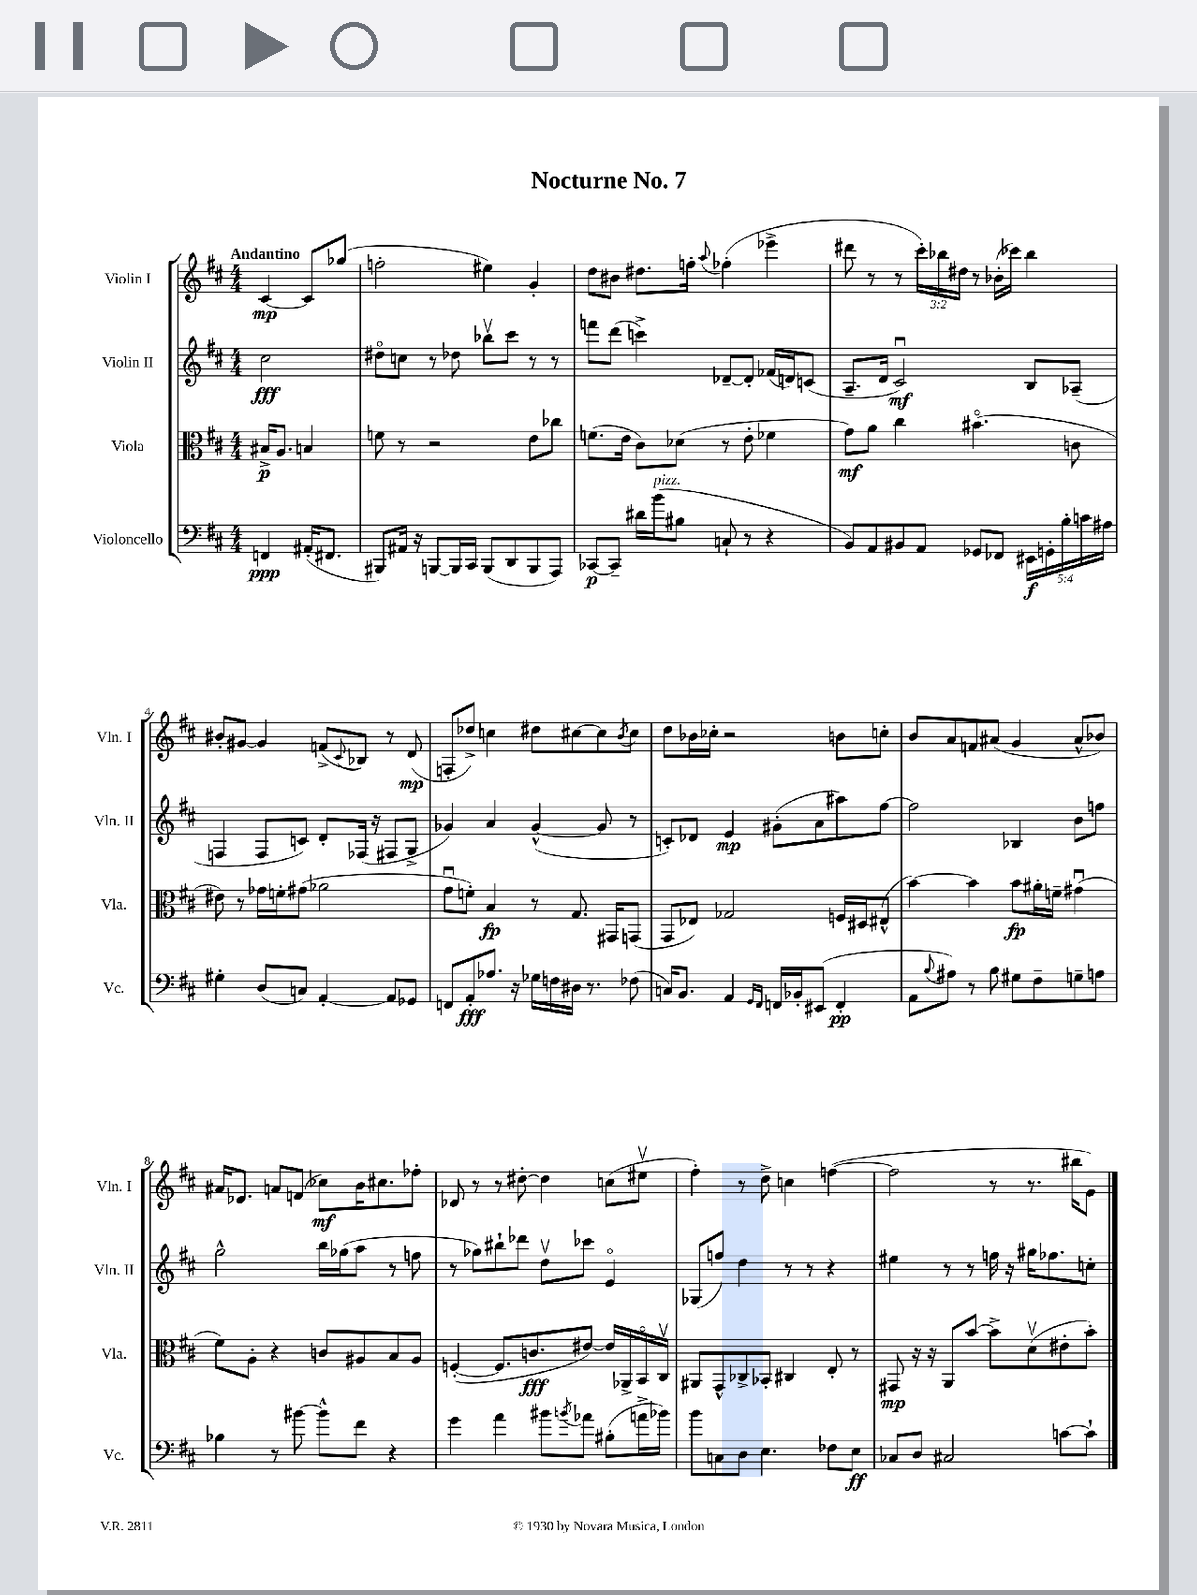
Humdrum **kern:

**kern	**kern	**kern	**kern
*staff4	*staff3	*staff2	*staff1
*clefF4	*clefC3	*clefG2	*clefG2
*k[f#c#]	*k[f#c#]	*k[f#c#]	*k[f#c#]
*M4/4	*M4/4	*M4/4	*M4/4
4FF/	16B#^/LK	2cc#\	[4c#/
.	8.A/J	.	.
(16AA#'/LK	4B/	.	8c#/]L
8.FF#/J	.	.	.
.	.	.	(8gg-/J
=	=	=	=
8BBB#/L)	8f\	8dd#o\L	2ff'\
16AA#/Jk	8r	8cc\J	.
16r	.	.	.
[8BBB/L	2r	8r	.
16BBB/]L	.	8dd-\	.
16CC#/JJ	.	.	.
(8BBB/L	.	8bb-v\L	4ee#\)
8DD/	.	8ccc#\J	.
8BBB/	8e\L	8r	4g'/
8AAA/J)	8cc-\J	8r	.
=	=	=	=
[8CC-/L	(8.f\L	8fff\L	8dd\L
8CC-~/]J	.	(8ddd\J	8b#\J
.	16e\Jk	.	.
16d#\LL	8c#\L)	4ccc^\)	8.dd#\L
(16b\J	.	.	.
8B#\J	(8d-\J	.	.
.	.	.	16ff'\Jk
.	.	.	8qqaa/
8C`/	8r	[8d-~/L	(4ff-'\
8r	8e'\	8d-'/]J	.
4r	4f-\	(16f-/LL	4eee-^\
.	.	16d/J)	.
.	.	(8c/J	.
=	=	=	=
8BB/L)	8g\L)	8.A~/L	8ddd#\
8AA/	8a\J	.	8r
.	.	16d/Jk	.
8BB#/	4cc#\	2c#u/)	8r
8AA/J	.	.	24ccc#'\LL)
.	.	.	24bb-\
.	.	.	24dd#\JJ
8GG-/L	(4.b#o\	.	8r
8FF-/J	.	.	(16b-'\LL
.	.	.	16ccc-\JJ)
20EE#\LL	.	8B/L	4bb-\
20GG'\	.	.	.
20B'\	.	.	.
.	8c\	(8A-~/J	.
20c\	.	.	.
20A#\JJ	.	.	.
=	=	=	=
4G#'\	8e#\)	4F/	8b#'/L
.	8r	.	[8g#/J
(8D/L	16g-\LL	8F/L	4g#/]
.	16f'\J	.	.
8C/J)	(8g#\J	8c/J)	.
[4AA'/	2a-\	8d'/L	(8f^/L
.	.	.	8qqc#/
.	.	(16F-/Jk	8B-/J)
.	.	16r	.
8AA/]L	.	8F#/L	8r
8GG-/J	.	8G^/J	(8d/
=	=	=	=
8FF/L	8gu\L	4g-/)	8F'/L
8AA'/	8f'\J)	.	8dd-^/J)
8.A-/J	4B/	4a/	4cc\
16r	.	.	.
16G-\LL	8r	([4g-^^/	8dd#\L
16F\	.	.	.
16D#\JJ	8.G/	.	[8cc#\
8.r	.	.	.
.	.	8g-/]	8cc#\]
.	16GG#/LK	.	.
.	.	.	8qb/
(8F-\	(8GG/J	8r	8cc#\J
=	=	=	=
16C/LK)	8GG/L	8c'/L)	8dd\L
8.BB/J	.	.	.
.	8E-/J)	8d-/J	16b-\L
.	.	.	16cc-'\JJ
4AA/	2G-/	4e/	2r
16qqGG/LL	.	.	.
16qqFF#/JJ	.	.	.
16FF/LL	.	(8g#'\L	.
16BB-'/J	.	.	.
(8EE#/J	.	8a\	.
4FF'/	16F/LL	8aa#\)	8b\L
.	16D#/J	.	.
.	(8E#^^/J	[8ff#\J	8cc'\J
=	=	=	=
8AA\L	[4b\)	2ff#\]	8b/L
8qqB/	.	.	.
8A#\J)	.	.	8a/
8r	4b\]	.	8f/
8B\	.	.	(8a#/J
8G#\L	8b\L	4B-/	4g/
8F#~\	16a#'\L	.	.
.	16f~\JJ	.	.
8G~\	(4g#u\	8b\L	8a#^^/L
8A\J	.	8ff\J	8b-/J)
=	=	=	=
4B-\	8f#\L)	2gg^^\	16a#/LK
.	.	.	8.e-/J
.	8A'\J	.	.
8r	4r	.	8a/L
[8b#\	.	.	(8f/J
8b#^^\]L	8c/L	16bb\LL	8cc-\L)
.	.	(16gg-\J	.
8f#\J	8A#/	8aa\J	16b\K
.	.	.	8.cc#\
4r	8B/	8r	.
.	8A#/J	8ff\	8ff-'\J
=	=	=	=
4g\	([4F'/	8r	8d-/
.	.	8gg-\L)	8r
4a\	8.F/]L	8bb#`\	8r
.	.	8ddd-\J	[8dd#'\
.	8.c/	.	.
8b#\L	.	8ddv\L	4dd#\]
8qb/	.	.	.
8a-\J	[8e#/J)	8ccc-\J	.
(8B#'\L	16e#/]LL	4eo/	(8cc\L
.	16AA-^/	.	.
16a^\L	16BBo/	.	8ee#v\J
16b-\JJ)	16C#v/JJ	.	.
=	=	=	=
8b\L	8AA#/L	(8G-/L	4ff#'\)
8C\	8GG^^/	8ff/J)	.
8D\J	8C-^/	4dd\	8r
4.E\	8BB-'/J	.	8dd^\
.	4C#/	8r	4cc\
.	.	8r	.
8F-\L	8E'/	4r	([4ff\
8E\J	8r	.	.
=	=	=	=
8C-/L	8GG#/	4ee#\	2ff\]
8D/J	16r	.	.
.	16r	.	.
2C#/	8AA/L	8r	.
.	[8b/J	8r	.
.	8b^\]L	16ff\	8r
.	.	16r	.
.	(8dv\	16gg#\LK	8.r
.	.	8.ff-\	.
[8c\L	8e#'\	.	.
.	.	.	16bb#\LK
8c`\]J	8b'\J)	8cc'\J	8g\J)
==	==	==	==
*-	*-	*-	*-
